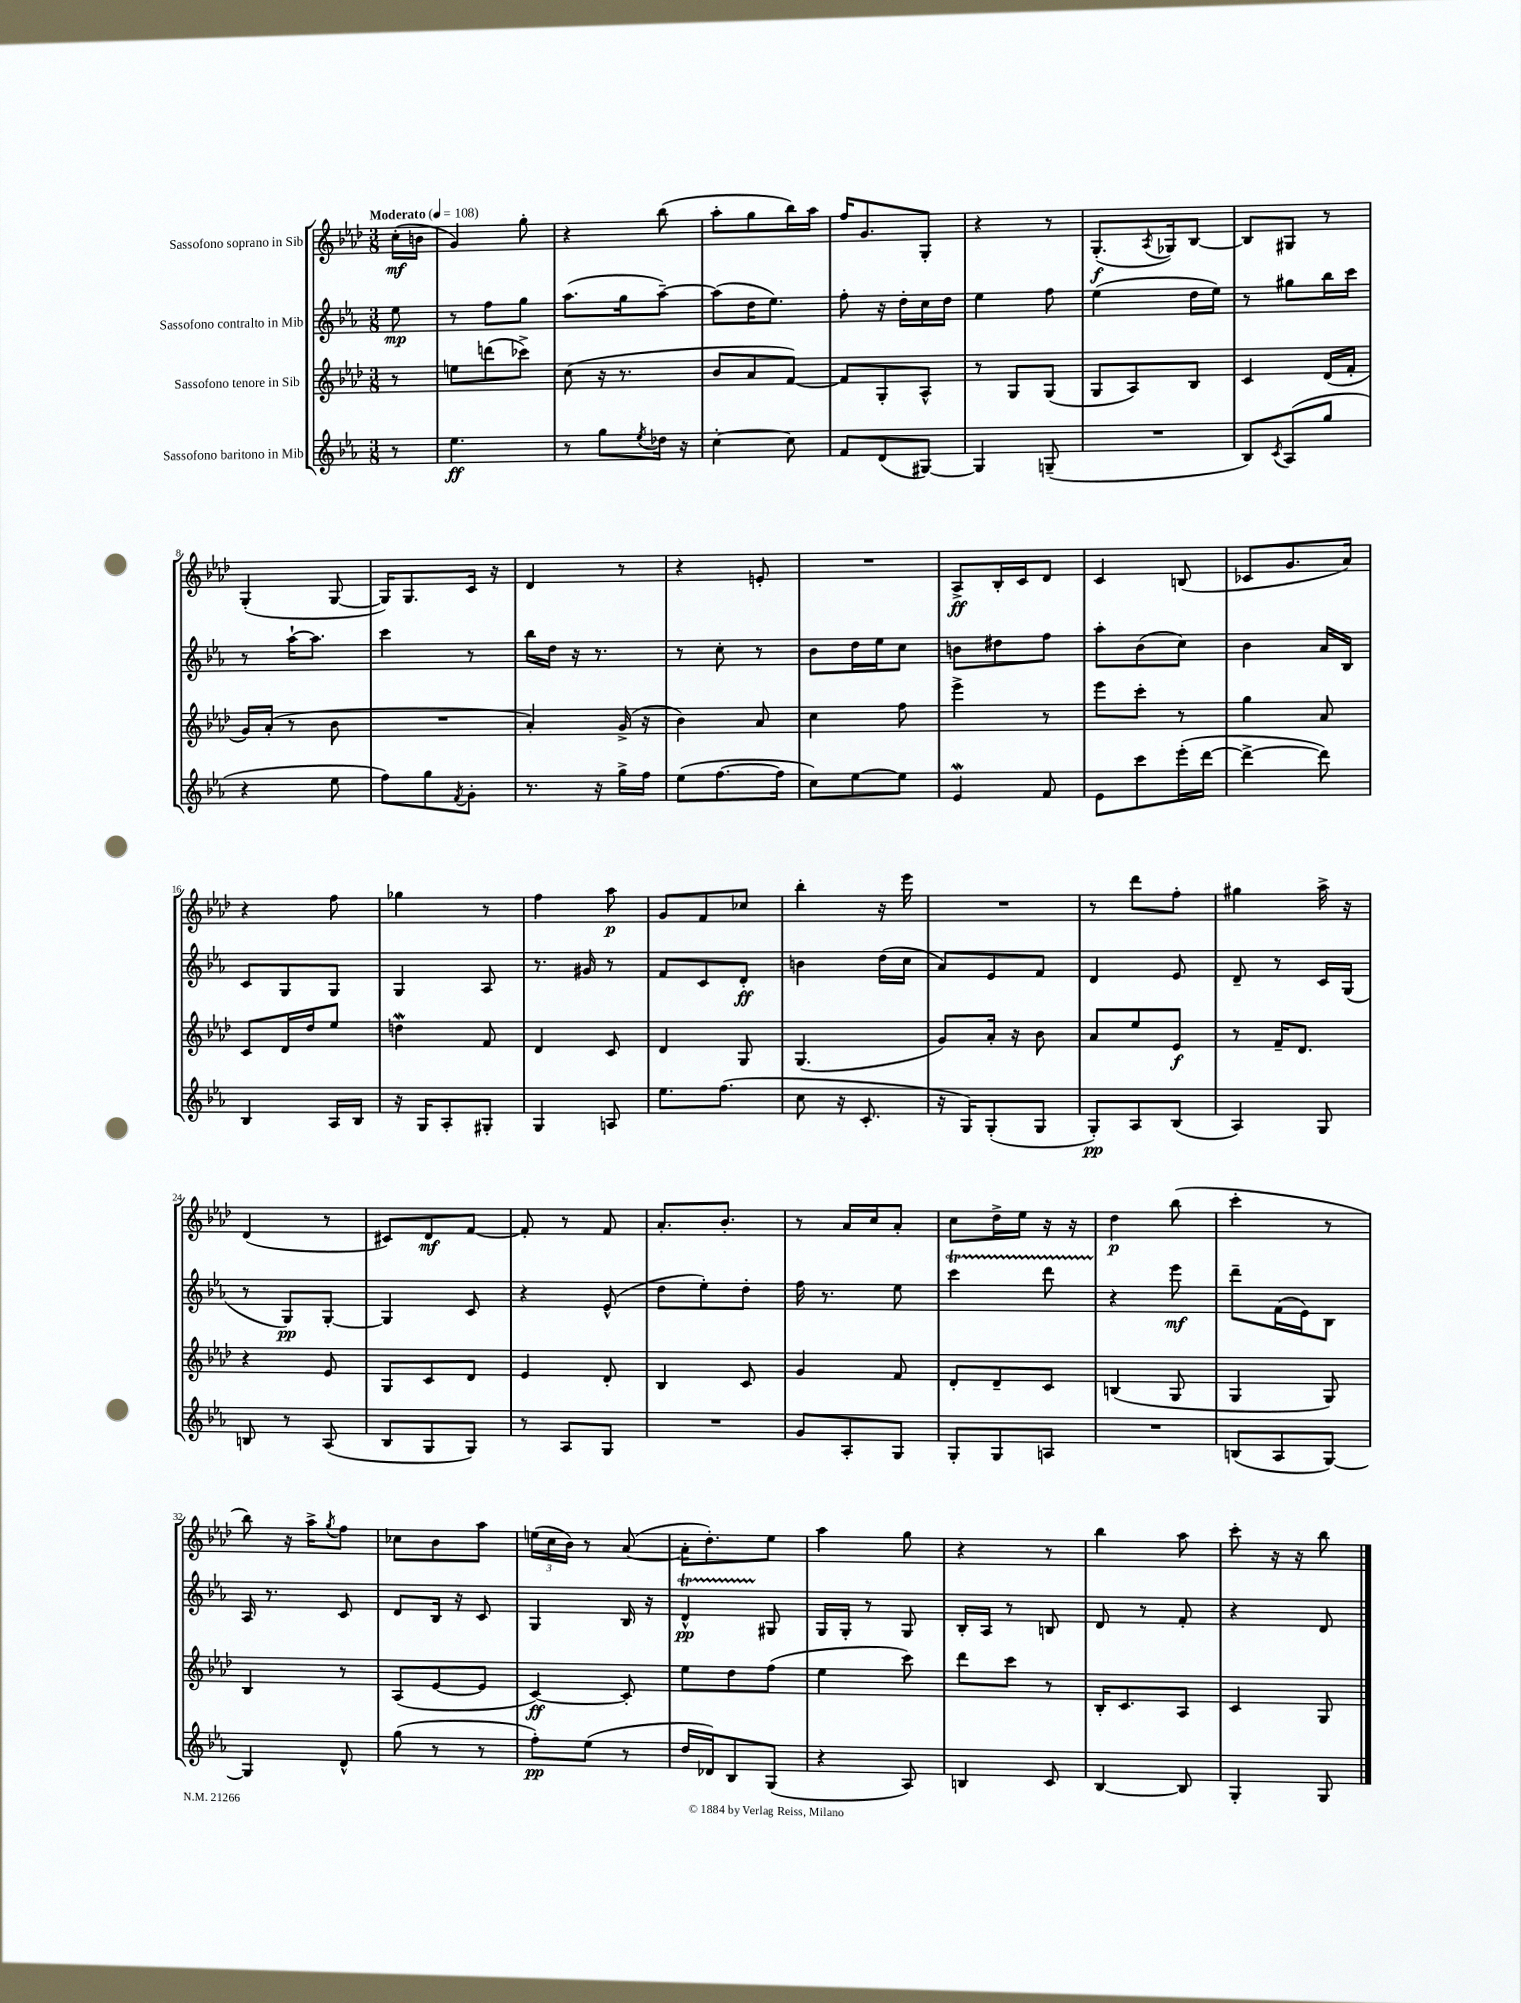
<<
\new StaffGroup <<
\new Staff = "s0" \with { instrumentName = "Sassofono soprano in Sib" } {
    \clef treble \key aes \major \numericTimeSignature \time 3/8 \partial 8 \tempo "Moderato" 4 = 108
    c''16-.\mf( b'16 |
    g'4) g''8-. |
    r4 bes''8( |
    aes''8-. g''8 bes''16) aes''16 |
    f''16 g'8. g8-. |
    r4 r8 |
    g8.-.\f( \acciaccatura { aes8 } ges16) bes8~ |
    bes8 gis8 r8 |
    g4-.( g8~ |
    g16) g8. c'16 r16 |
    des'4 r8 |
    r4 e'8-. |
    R4. |
    aes8->\ff bes16-. c'16 des'8 |
    c'4 b8( |
    ces'8 g'8. aes'16) |
    r4 f''8 |
    ges''4 r8 |
    f''4 aes''8\p |
    g'8 f'8 ces''8 |
    bes''4-. r16 ees'''16 |
    R4. |
    r8 des'''8 f''8-. |
    gis''4 aes''16-> r16 |
    des'4( r8 |
    cis'8) des'8\mf f'8~ |
    f'8-. r8 f'8 |
    aes'8.-. bes'8.-. |
    r8 aes'16 c''16 aes'8-. |
    c''8 des''16-> ees''16 r16 r16 |
    des''4\p bes''8( |
    c'''4-. r8 |
    bes''8) r16 aes''16-> \acciaccatura { g''8 } f''8 |
    ces''8 bes'8 aes''8 |
    \tuplet 3/2 { e''16( c''16 bes'16) } r8 aes'8~( |
    aes'16-. des''8.-.) ees''8 |
    aes''4 g''8 |
    r4 r8 |
    bes''4 aes''8 |
    c'''8-. r16 r16 bes''8 \bar "|." |
}
\new Staff = "s1" \with { instrumentName = "Sassofono contralto in Mib" } {
    \clef treble \key ees \major \numericTimeSignature \time 3/8 \partial 8
    ees''8\mp |
    r8 f''8 g''8 |
    aes''8.( g''16 aes''8~--) |
    aes''8( d''16 ees''8.) |
    f''8-. r16 d''16-. c''16 d''16 |
    ees''4 f''8 |
    ees''4( d''16 ees''16) |
    r8 gis''8 bes''16 c'''16 |
    r8 aes''16~-! aes''8. |
    c'''4 r8 |
    bes''16 d''16 r16 r8. |
    r8 c''8-. r8 |
    bes'8 d''16 ees''16 c''8 |
    b'8 dis''8 f''8 |
    aes''8-. bes'8( c''8) |
    bes'4 aes'16 bes16 |
    c'8 g8 g8 |
    g4 aes8 |
    r8. gis'16 r8 |
    f'8 c'8 d'8-.\ff |
    b'4 d''16( c''16 |
    aes'8) ees'8 f'8 |
    d'4 ees'8 |
    d'8-- r8 c'16 g16( |
    r8 g8\pp) g8~-. |
    g4 c'8 |
    r4 ees'8-^( |
    d''8 ees''8-.) d''8-. |
    f''16 r8. ees''8 |
    c'''4\startTrillSpan d'''8 |
    r4\stopTrillSpan ees'''8\mf |
    d'''8-- f'16( ees'16) bes8 |
    aes16 r8. c'8 |
    d'8 bes16 r16 c'8 |
    g4 bes16 r16 |
    d'4-^\startTrillSpan\pp gis8\stopTrillSpan |
    g16 g16-. r8 g8 |
    bes16-. aes16 r8 b8 |
    d'8 r8 f'8-. |
    r4 d'8 \bar "|." |
}
\new Staff = "s2" \with { instrumentName = "Sassofono tenore in Sib" } {
    \clef treble \key aes \major \numericTimeSignature \time 3/8 \partial 8
    r8 |
    e''8 d'''8( ces'''8->) |
    c''8( r16 r8. |
    bes'8 aes'8 f'8~) |
    f'8 g8-. aes8-^ |
    r8 g8 g8( |
    g8 aes8) bes8 |
    c'4 des'16( f'16-. |
    g'16) aes'16-.( r8 bes'8 |
    R4. |
    aes'4-.) g'16->( r16 |
    bes'4) aes'8 |
    c''4 f''8 |
    ees'''4-> r8 |
    ees'''8 c'''8-. r8 |
    g''4 aes'8 |
    c'8 des'16 des''16 ees''8 |
    d''4\mordent f'8 |
    des'4 c'8 |
    des'4 g8 |
    g4.( |
    g'8) aes'16-. r16 bes'8 |
    aes'8 ees''8 ees'8\f |
    r8 f'16-- des'8. |
    r4 ees'8 |
    g8 c'8 des'8 |
    ees'4 des'8-. |
    bes4 c'8 |
    g'4 f'8 |
    des'8-. des'8-- c'8 |
    b4( g8 |
    g4 g8) |
    bes4 r8 |
    aes8( ees'8~ ees'8 |
    c'4~\ff) c'8-. |
    ees''8 des''8 f''8( |
    ees''4 c'''8) |
    des'''8 c'''8 r8 |
    bes16-. c'8. aes8 |
    c'4 g8 \bar "|." |
}
\new Staff = "s3" \with { instrumentName = "Sassofono baritono in Mib" } {
    \clef treble \key ees \major \numericTimeSignature \time 3/8 \partial 8
    r8 |
    ees''4.\ff |
    r8 g''8 \acciaccatura { ees''8 } des''16 r16 |
    c''4~-. c''8 |
    f'8 d'8( gis8~) |
    gis4 g8--( |
    R4. |
    bes8) \acciaccatura { c'8 } aes8( g''8 |
    r4 ees''8 |
    f''8) g''8 \acciaccatura { f'8 } g'8-. |
    r8. r16 g''16-> f''16 |
    ees''8( f''8.~ f''16 |
    c''8) ees''8~ ees''8 |
    ees'4\mordent f'8 |
    ees'8 c'''8 ees'''16-.( d'''16~ |
    d'''4~-> d'''8) |
    bes4 aes16 bes16 |
    r16 g16 aes8-. gis8-. |
    g4 a8 |
    ees''8. f''8.( |
    c''8 r16 c'8.-. |
    r16 g16) g8-.( g8 |
    g8-.\pp) aes8 bes8( |
    aes4) g8 |
    b8 r8 aes8( |
    bes8 g8 g8) |
    r8 aes8 g8 |
    R4. |
    g'8 aes8-. g8 |
    g8-. g8 a8 |
    R4. |
    b8( aes8 g8~) |
    g4 d'8-^ |
    g''8( r8 r8 |
    f''8-.\pp) ees''8( r8 |
    d''16 des'16) bes8 g8( |
    r4 aes8) |
    b4 c'8 |
    bes4~ bes8 |
    g4-. g8 \bar "|." |
}
>>
>>
